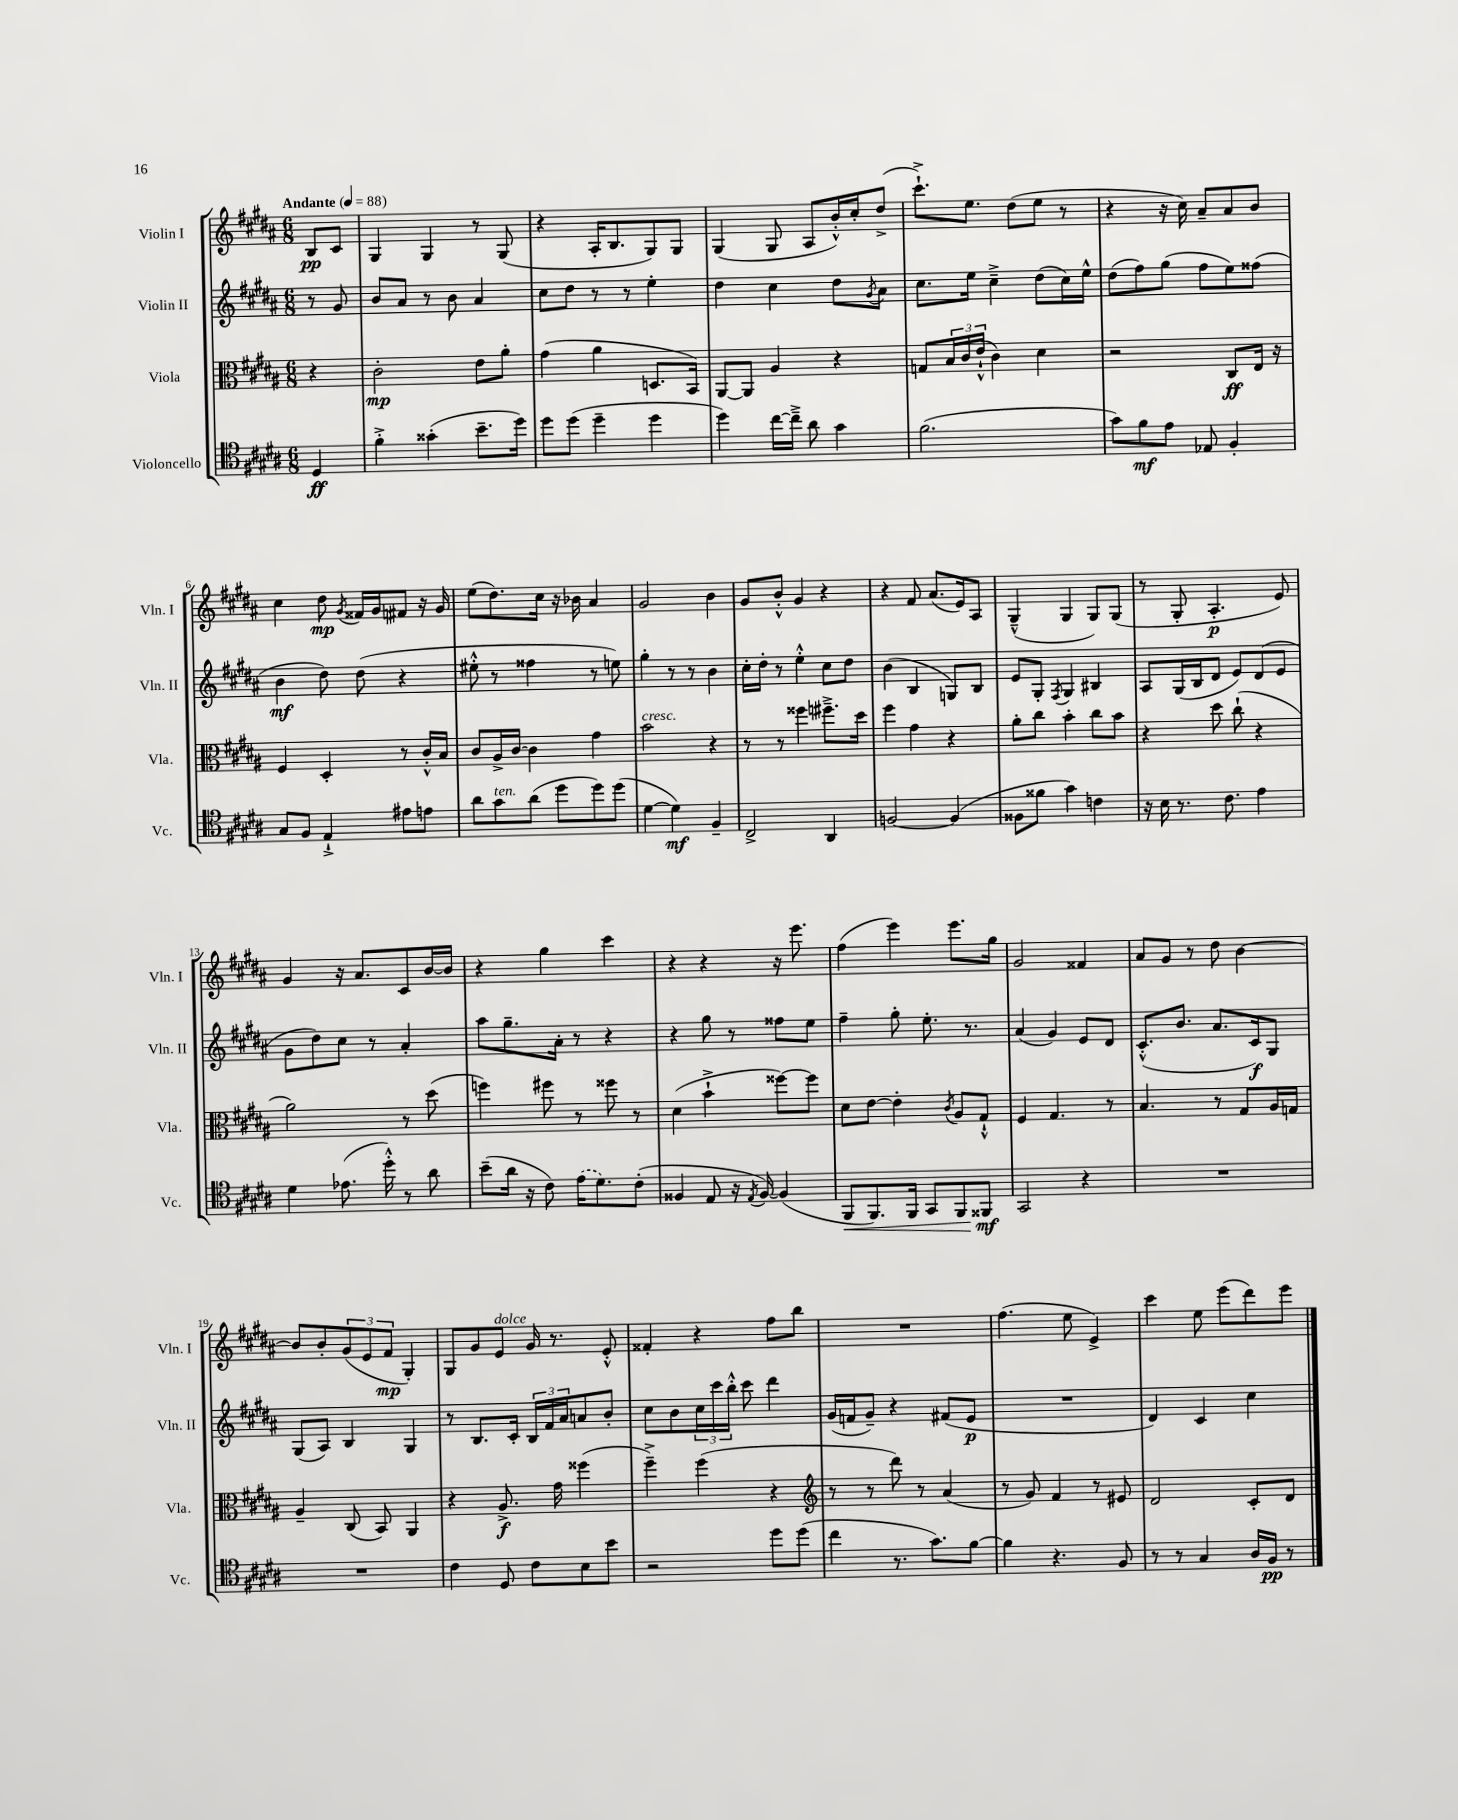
<<
\new StaffGroup <<
\new Staff = "s0" \with { instrumentName = "Violin I" shortInstrumentName = "Vln. I" } {
    \clef treble \key b \major \numericTimeSignature \time 6/8 \partial 4 \tempo "Andante" 4 = 88
    b8\pp cis'8 |
    gis4 gis4 r8 gis8( |
    r4 ais16-. b8. gis8) gis8 |
    gis4( gis8 ais8 b'16-.-^) cis''16-. dis''8->( |
    cis'''8.-!->) e''8. dis''8( e''8 r8 |
    r4 r16 cis''16) ais'8-- ais'8 b'8 |
    cis''4 dis''8\mp \acciaccatura { gis'8 } fisis'16 gis'16 fis'8 r16 gis'16 |
    e''8( dis''8.) cis''16 r16 bes'16 ais'4 |
    gis'2 b'4 |
    gis'8 b'8-.-^ gis'4 r4 |
    r4 fis'8 ais'8.( e'16) ais8 |
    gis4---^( gis4 gis8) gis8( |
    r8 gis8-. ais4.-.\p e'8) |
    gis'4 r16 ais'8. cis'8 b'16~ b'16 |
    r4 gis''4 cis'''4 |
    r4 r4 r16 e'''8. |
    fis''4( e'''4) e'''8. gis''16 |
    gis'2 fisis'4 |
    ais'8 gis'8 r8 dis''8 b'4~ |
    b'8 b'8-. \tuplet 3/2 { gis'8( e'8 fis'8\mp } gis4-.) |
    gis8 gis'8 e'8^\markup { \italic "dolce" } gis'16 r8. e'8-.-^ |
    fisis'4-. r4 fis''8 b''8 |
    R2. |
    fis''4.( e''8 e'4->) |
    cis'''4 e''8 e'''8( dis'''8) e'''8 \bar "|." |
}
\new Staff = "s1" \with { instrumentName = "Violin II" shortInstrumentName = "Vln. II" } {
    \clef treble \key b \major \numericTimeSignature \time 6/8 \partial 4
    r8 gis'8 |
    b'8 ais'8 r8 b'8 ais'4 |
    cis''8 dis''8 r8 r8 e''4-. |
    dis''4 cis''4 dis''8 \acciaccatura { gis'8 } ais'8 |
    cis''8. e''16 cis''4---> dis''8( cis''16) e''16-^ |
    dis''8( fis''8) gis''8( fis''8 e''8) fisis''8( |
    b'4\mf dis''8) dis''8( r4 |
    eis''8-.-^ r8 fisis''4 r8 e''8) |
    gis''4-. r8 r8 b'4 |
    cis''16-. dis''16-. r8 e''4-.-^ cis''8 dis''8 |
    b'4( b4 g8) b8 |
    e'8 gis8-. \acciaccatura { fis8 } gis4 bis4 |
    ais8 gis16( b16 dis'8 e'8) dis'8( e'8 |
    gis'8 dis''8) cis''8 r8 ais'4-. |
    ais''8 gis''8.-- ais'16-. r8 r4 |
    r4 gis''8 r8 fisis''8 e''8 |
    fis''4-- gis''8-. e''8.-. r8. |
    ais'4( gis'4) e'8 dis'8 |
    cis'8.-.-^( b'8. ais'8. cis'16\f) gis8 |
    gis8( ais8) b4 gis4 |
    r8 b8. cis'16-. \tuplet 3/2 { b16 fis'16 ais'16 } a'8 b'8-. |
    cis''8 b'8 \tuplet 3/2 { cis''16 cis'''16 b''16-.-^ } cis'''8 dis'''4 |
    gis'16( f'16 gis'8--) r4 fis'8( e'8\p |
    R2. |
    dis'4) cis'4 cis''4 \bar "|." |
}
\new Staff = "s2" \with { instrumentName = "Viola" shortInstrumentName = "Vla." } {
    \clef alto \key b \major \numericTimeSignature \time 6/8 \partial 4
    r4 |
    cis'2-.\mp e'8 ais'8-. |
    gis'4( ais'4 d8. b,16) |
    ais,8~ ais,8 ais4 r4 |
    g8 \tuplet 3/2 { b16 cis'16 e'16-!-^( } cis'4) dis'4 |
    r2 cis8\ff e16 r16 |
    fis4 dis4-. r8 cis'16-.-^ b16 |
    cis'8 ais16-> cis'16~ cis'4 gis'4 |
    b'2^\markup { \italic "cresc." } r4 |
    r8 r8 fisis''4 fis''8.---> dis''16 |
    fis''4 gis'4 r4 |
    ais'8-. cis''8 b'4-. cis''8 b'8 |
    r4 dis''8 cis''8-!( r4 |
    ais'2) r8 dis''8( |
    f''4) fis''8 r8 fisis''8 r8 |
    dis'4( b'4-!-> fisis''8~) fisis''8 |
    dis'8 e'8~ e'4-. \acciaccatura { cis'8 } ais8 gis8-!-^ |
    fis4 gis4. r8 |
    b4. r8 gis8 ais16 g16 |
    ais4-- cis8( b,8) ais,4 |
    r4 ais8.->\f gis'16 fisis''4( |
    fis''4--->) fis''4( r4 |
    \clef treble r8 r8 dis'''8) r8 ais'4( |
    r8 gis'8) fis'4 r8 eis'8 |
    dis'2 cis'8-. dis'8 \bar "|." |
}
\new Staff = "s3" \with { instrumentName = "Violoncello" shortInstrumentName = "Vc." } {
    \clef tenor \key b \major \numericTimeSignature \time 6/8 \partial 4
    dis4\ff |
    fis'4-.-> gisis'4-.( b'8.-- dis''16) |
    dis''8 dis''8( dis''4-- dis''4 |
    dis''4) cis''16~ cis''16---> ais'8 gis'4 |
    fis'2.( |
    gis'8) fis'8\mf e'8 ees8 fis4-. |
    gis8 fis8 e4-!-> eis'8 e'8 |
    ais'8 gis'8^\markup { \italic "ten." } ais'8( dis''8 dis''8) dis''8( |
    dis'4~ dis'4\mf) fis4-- |
    cis2-> ais,4 |
    f2~ f4( |
    fisis8 fisis'8 gis'4) c'4 |
    r16 b16 r8. cis'8. e'4 |
    dis'4 ees'8.( dis''16-.-^) r8 ais'8 |
    b'8--( ais'16 r16 cis'8) \once \slurDashed e'16( dis'8.) cis'8-.( |
    fisis4 e8 r16 \acciaccatura { e8 } fisis16~) fisis4( |
    fis,8\< fis,8.) fis,16 gis,8 fis,8 fisis,8\mf\! |
    gis,2 r4 |
    R2. |
    R2. |
    cis'4 dis8 cis'8 b8 b'8 |
    r2 dis''8 dis''8( |
    cis''4 r8. gis'8.) fis'8~ |
    fis'4 r4. fis8 |
    r8 r8 gis4 ais16 fis16\pp r8 \bar "|." |
}
>>
>>
